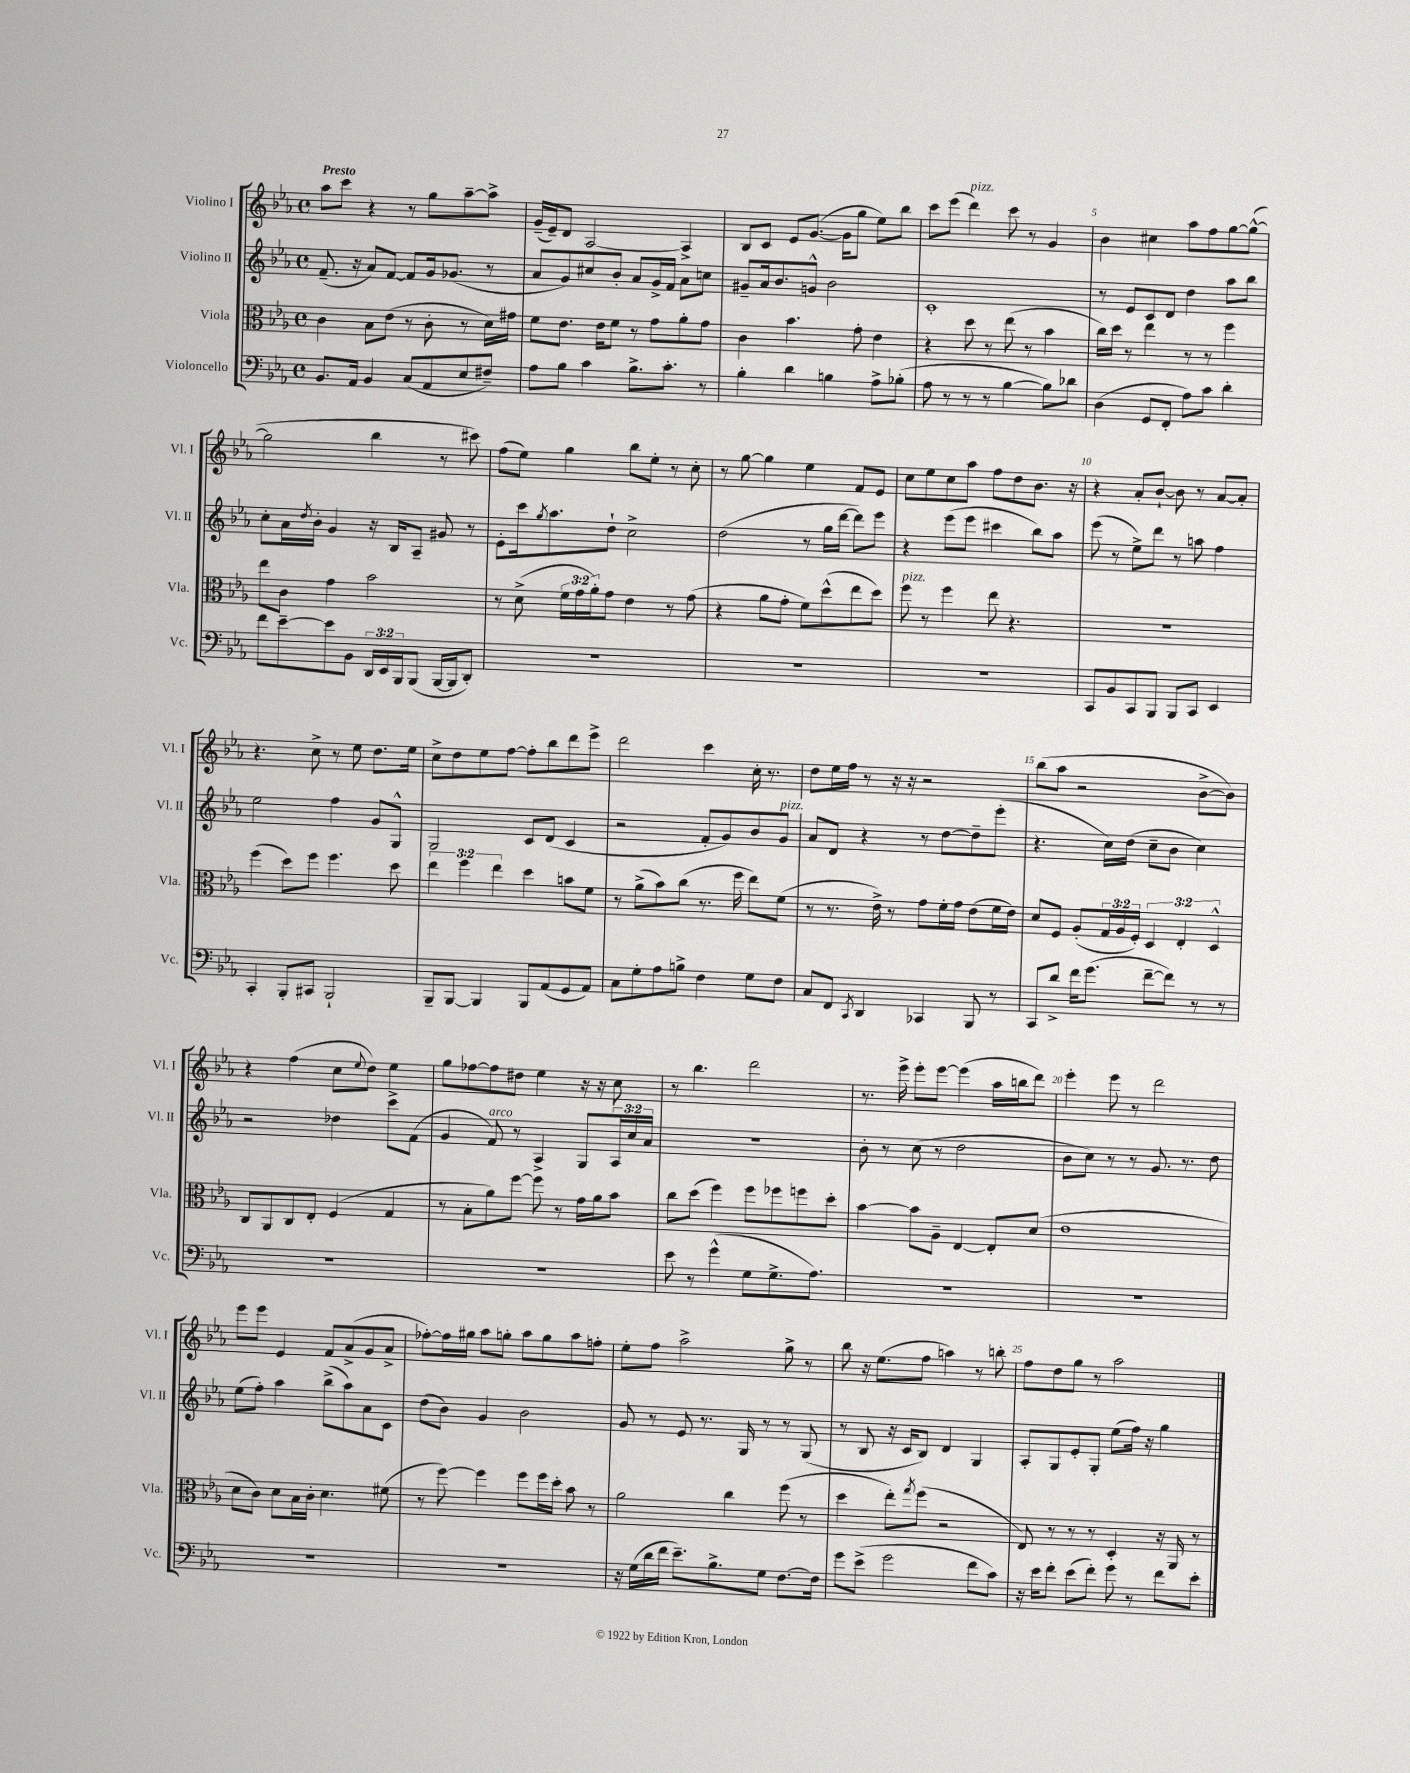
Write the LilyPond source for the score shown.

<<
\new StaffGroup <<
\new Staff = "s0" \with { instrumentName = "Violino I" shortInstrumentName = "Vl. I" } {
    \clef treble \key ees \major \defaultTimeSignature \time 4/4 \tempo "Presto"
    aes''8 c'''8 r4 r8 g''8 aes''8~-- aes''8-> |
    g'16--( ees'16--) d'8 aes2~ aes4-> |
    bes8 c'8 ees'8 g'8.~( g'16 g''8 ees''8) bes''8 |
    c'''8 ees'''8( d'''4^\markup { \italic "pizz." }) c'''8 r8 g'4 |
    bes'4 cis''4 aes''8 f''8 g''8~ g''8~-^( |
    g''2 bes''4 r8 cis'''8) |
    f''8( ees''8) g''4 bes''8 ees''8-. r8 c''8-. |
    r8 g''8~ g''4 ees''4 f'8 ees'8 |
    c''8 ees''8 c''8 aes''8 f''8 d''8 bes'8. r16 |
    r4 aes'8-. bes'8~-! bes'8 r8 aes'8~ aes'8-. |
    r4. c''8-> r8 ees''8 d''8. ees''16 |
    c''8-> d''8 ees''8 f''8~ f''8-. bes''8 d'''8 ees'''8-> |
    d'''2 c'''4 c''16-. r8. |
    d''8 ees''16 f''16 r8 r16 r16 r2 |
    bes''8( aes''8 r2 bes'8~-> bes'8) |
    r4 f''4( c''8 \appoggiatura { ees''8 } d''8) ees''4 |
    g''8 fes''8~ fes''8 dis''8 ees''4 r16 r16 c''8 |
    r8 bes''4. d'''2 |
    r8. ees'''16-> ees'''8-. ees'''8~ ees'''4( aes''16 b''16 d'''8) |
    ees'''4-. ees'''8 r8 d'''2 |
    ees'''8 ees'''8 ees'4 f'8 aes'8->( g'8 aes'8-> |
    fes''8~-.) fes''16 gis''16 aes''8 g''8-. aes''8 g''8 aes''8 f''8-. |
    ees''8-. f''8 aes''2-> g''8-> r8 |
    bes''8 r16 ees''8.( f''8 a''4) r8 b''8-. |
    f''8 d''8 g''8 r8 aes''2 \bar "|." |
}
\new Staff = "s1" \with { instrumentName = "Violino II" shortInstrumentName = "Vl. II" } {
    \clef treble \key ees \major \defaultTimeSignature \time 4/4 \override Staff.TupletNumber.text = #tuplet-number::calc-fraction-text
    f'8.--( r16 aes'8) f'8~ f'8 g'16 ges'8.( r8 |
    aes'8 g'8) cis''8 bes'8-. aes'8 g'16-> f'16 aes'8 c''8 |
    gis'8-- aes'16 bes'8. g'8-^ bes'2 |
    c'1-. |
    r8 ees'8 c'8 d'8 d''4 aes''8 bes''8 |
    c''8-. aes'16 \acciaccatura { d''8 } bes'16-. g'4 r16 bes16 aes8-- gis'8 r8 |
    ees'8-. c'''16 \acciaccatura { g''8 } aes''8. d''8-! c''2-> |
    d''2( r8 g''16 d'''16~ d'''8) ees'''8 |
    r4 ees'''8( ees'''8 cis'''4 bes''8) aes''8 |
    ees'''8( r8 ees''8->) d'''8 r8 a''8 f''4 |
    ees''2 f''4 g'8 g8-^ |
    g2 c'8 d'8( c'4 |
    r2 f'8-. g'8) bes'8 g'8^\markup { \italic "pizz." } |
    aes'8 d'8 r4 r8 d''8~ d''8-- ees'''8-.( |
    r4. c''16) d''16( c''8-- bes'8 c''4) |
    r2 des''4 c'''8-> f'8( |
    g'4 f'8^\markup { \italic "arco" }) r8 aes4-> g8 \tuplet 3/2 { aes16 c''16 aes'16 } |
    r1 |
    bes'8-. r8 c''8( r8 d''2 |
    bes'8 c''8) r8 r8 g'8. r8. d''8 |
    ees''8( f''8-.) aes''4 bes''8->( aes''8) aes'8 c'8 |
    d''8( bes'8) g'4 bes'2 |
    g'8 r8 ees'8 r8. g16 r8 r8 g8( |
    r8 bes8 r16 c'16 bes8) d'4 g4 |
    aes8-. g8 ees'8-. g8-. ees''8( f''16) r16 g''4 \bar "|." |
}
\new Staff = "s2" \with { instrumentName = "Viola" shortInstrumentName = "Vla." } {
    \clef alto \key ees \major \defaultTimeSignature \time 4/4 \override Staff.TupletNumber.text = #tuplet-number::calc-fraction-text
    c'4 bes8 ees'8( r8 c'8-. r8 d'16) gis'16 |
    f'8 ees'8. ees'16 f'8 r8 g'8 aes'8-. g'8 |
    c'4 bes'4. g'8-. ees'4 |
    r4 d''8 r8 ees''8( r8 bes'4 |
    c''16) d''16 r8 ees''4 r8 r8 f''4 |
    ees''8 c'8 g'4 bes'2 |
    r8 d'8->( \tuplet 3/2 { f'16 g'16 aes'16-.) } g'8 ees'4 r8 g'8( |
    r4 aes'8 g'8-. f'8) d''8-^( ees''8 d''8) |
    f''8^\markup { \italic "pizz." } r8 f''4 ees''8 r4. |
    R1 |
    f''4( d''8) f''8 f''4. d''8 |
    \tuplet 3/2 { ees''4 f''4 ees''4 } d''4 b'8 f'8 |
    r8 aes'8->( bes'8) c''8( r8. f''16 ees''8) f'8( |
    r8 r8. ees'16->) r8 g'8 f'16-. g'16 ees'8( f'16 ees'16) |
    d'8 f8 aes8-.( \tuplet 3/2 { g16 aes16 f16-.) } \tuplet 3/2 { d4 ees4-. d4-^ } |
    c8 aes,8 c8 ees8-. f4( g4 |
    r8 bes8-. aes'8) f''8~ f''8 r8 g'16 aes'16 bes'8 |
    c''8 d''8( f''4) f''8 fes''8 f''8 d''8-. |
    bes'4~ bes'8 aes8-- ees4~ ees8-. d'8( |
    ees'1 |
    d'8 c'8) d'8 bes16 c'16-. d'4. fis'8( |
    r8 f''8~) f''4 f''8 f''16 d''16-. bes'8 r8 |
    aes'2 c''4 f''8( r8 |
    d''4 ees''8-.) \acciaccatura { g''8 } f''8( r2 |
    ees8) r8 r8 r8 d4-. r16 aes,16 r8 \bar "|." |
}
\new Staff = "s3" \with { instrumentName = "Violoncello" shortInstrumentName = "Vc." } {
    \clef bass \key ees \major \defaultTimeSignature \time 4/4 \override Staff.TupletNumber.text = #tuplet-number::calc-fraction-text
    bes,8. aes,16 bes,4 c8( aes,8 ees8 fis8--) |
    aes8 bes8 c'4 bes8.-> c'8.-. r8 |
    bes4-. d'4 b4 aes8-> bes8-.( |
    aes8 r8 r8 r8 bes4~ bes8) des'8 |
    d4( g,8 f,8-. aes8) c'8 d'4-. |
    f'8 ees'8~-- ees'8 bes,8 \tuplet 3/2 { d,16 ees,16 bes,,16 } bes,,8( bes,,16~ bes,,16 d,8-.) |
    R1 |
    R1 |
    R1 |
    c,8 bes,8 c,8 bes,,8 bes,,8 c,8 ees,4 |
    c,4-. bes,,8-. cis,8 bes,,2-! |
    bes,,8-- bes,,8~ bes,,4 bes,,8 aes,8( g,8 aes,8) |
    c8 g8-. aes8 b8-> f4 g8 f8 |
    c8 f,8 \acciaccatura { c,8 } d,4 ces,4 bes,,8 r8 |
    c,8 d'8-> f'16 g'8.( f'8~-- f'8) r8 r8 |
    R1 |
    R1 |
    ees'8 r8 g'4-^( g8 g8.-> aes8.) |
    R1 |
    R1 |
    R1 |
    R1 |
    r16 g16( d'16 f'16 ees'8.--) bes8.-> g8 f8.~ f16 |
    g'8 ees'8->( g'2 f'8 c'8) |
    r16 ees'16 f'8-. ees'8( f'8-.) g'8 r8 f'8 ees'8-. \bar "|." |
}
>>
>>
\layout { \context { \Score \override BarNumber.break-visibility = ##(#f #t #t) barNumberVisibility = #(every-nth-bar-number-visible 5) } }
